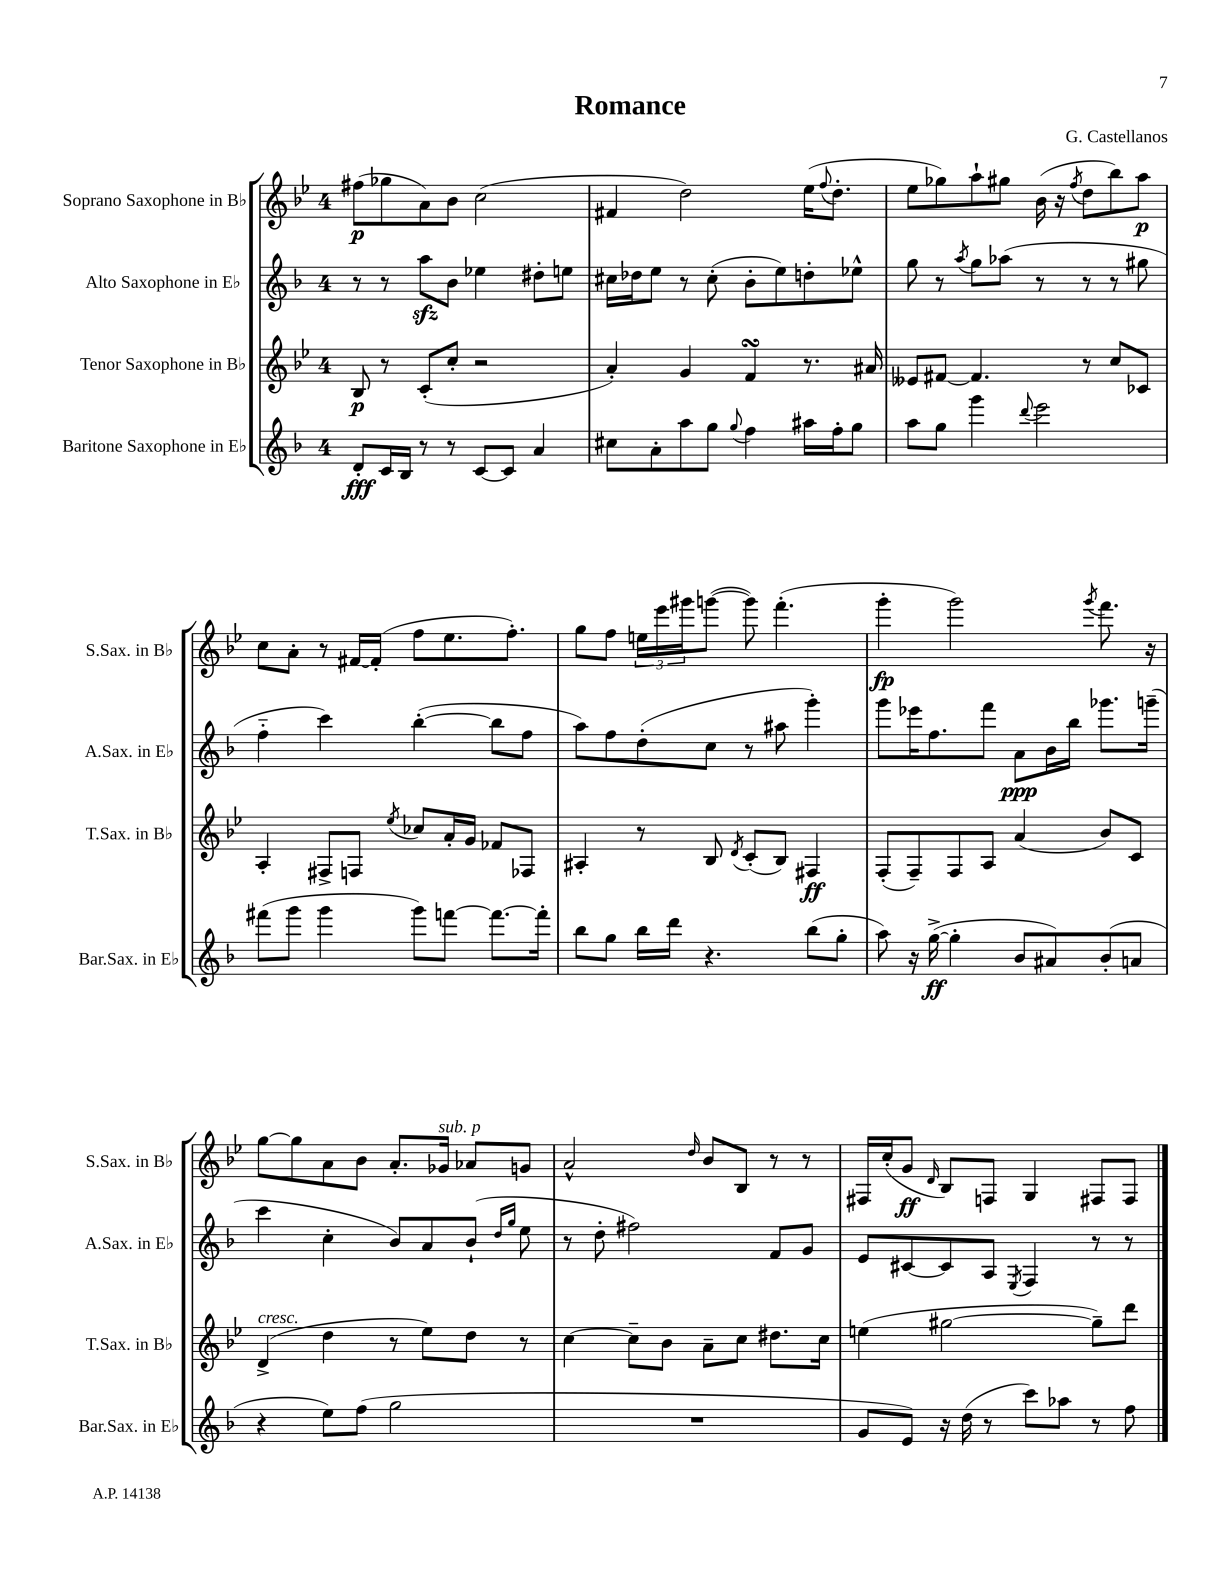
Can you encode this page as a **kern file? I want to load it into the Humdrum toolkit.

**kern	**kern	**kern	**kern
*staff4	*staff3	*staff2	*staff1
*clefG2	*clefG2	*clefG2	*clefG2
*k[b-]	*k[b-e-]	*k[b-]	*k[b-e-]
*M4/4	*M4/4	*M4/4	*M4/4
8d'	8B-	8r	(8ff#
16c	8r	8r	8gg-
16B-	.	.	.
8r	(8c'	8aa	8a)
8r	8cc'	8b-	8b-
[8c	2r	4ee-	(2cc
8c]	.	.	.
4a	.	8dd#'	.
.	.	8ee	.
=	=	=	=
8cc#	4a')	16cc#	4f#
.	.	16dd-	.
8a'	.	8ee	.
8aa	4g	8r	2dd)
8gg	.	(8cc#'	.
8qqgg	.	.	.
4ff	4f	8b-'	.
.	.	8ee)	.
16aa#	8.r	8dd'	(16ee-
.	.	.	8qqff
16ff'	.	.	8.dd'
8gg	.	8ee-^^	.
.	16a#	.	.
=	=	=	=
8aa	8e--	8gg	8ee-
8gg	[8f#	8r	8gg-)
.	.	8qaa	.
4ggg	4.f#]	8gg	8aa`
.	.	(8aa-	8gg#
8qqddd	.	.	.
2eee	.	8r	(16b-
.	.	.	16r
.	.	.	8qff
.	8r	8r	8dd
.	8cc	8r	8bb-)
.	8c-	8gg#	8aa
=	=	=	=
(8fff#	4A'	4ff'~	8cc
8ggg	.	.	8a'
4ggg	8F#^	4ccc)	8r
.	8F	.	[16f#
.	.	.	(16f#']
.	8qee-	.	.
8ggg)	8cc-	([4bb-'	8ff
[8fff	16a'	.	8.ee-
.	16g	.	.
8.fff_	8f-	8bb-]	.
.	.	.	8.ff')
.	8F-	8ff	.
16fff']	.	.	.
=	=	=	=
8bb-	4A#'	8aa)	8gg
8gg	.	8ff	8ff
16bb-	8r	(8dd'	24ee
.	.	.	24eee-
16ddd	.	.	.
.	.	.	24ggg#
4.r	8B-	8cc	([8ggg
.	8qd	.	.
.	(8c'	8r	8ggg])
.	8B-)	8aa#	(4.fff'
(8bb-	4F#	4ggg')	.
8gg'	.	.	.
=	=	=	=
8aa)	(8F'	8ggg	4ggg'
16r	8F~)	16eee-	.
([16gg^	.	8.ff	.
4gg']	8F	.	2ggg)
.	8A	8fff	.
8b-	(4a	8a	.
8a#)	.	16b-	.
.	.	16bb-	.
.	.	.	8qggg
(8b-'	8b-)	8.ggg-	8.fff
8a	8c	.	.
.	.	(16ggg~	16r
=	=	=	=
4r	(4d^	4ccc	[8gg
.	.	.	8gg]
8ee)	4dd	4cc'	8a
(8ff	.	.	8b-
2gg	8r	8b-)	8.a'
.	8ee-)	8a	.
.	.	.	16g-
.	8dd	(8b-`	8a-
.	.	16qqdd	.
.	.	16qqgg	.
.	8r	8ee	8g
=	=	=	=
1r	[4cc	8r	2a^^
.	.	8dd'	.
.	8cc~]	2ff#)	.
.	8b-	.	.
.	.	.	16qqdd
.	8a~	.	8b-
.	8cc	.	8B-
.	8.dd#	8f	8r
.	.	8g	8r
.	16cc	.	.
=	=	=	=
8g	(4ee	8e	16F#
.	.	.	(16cc'
8e)	.	[8c#	8g
.	.	.	16qqd
16r	[2gg#	8c#]	8B-)
(16dd	.	.	.
8r	.	8A	8F
.	.	8qE	.
8ccc)	.	4F	4G
8aa-	.	.	.
8r	8gg#~])	8r	8F#
8ff	8ddd	8r	8F#
==	==	==	==
*-	*-	*-	*-
